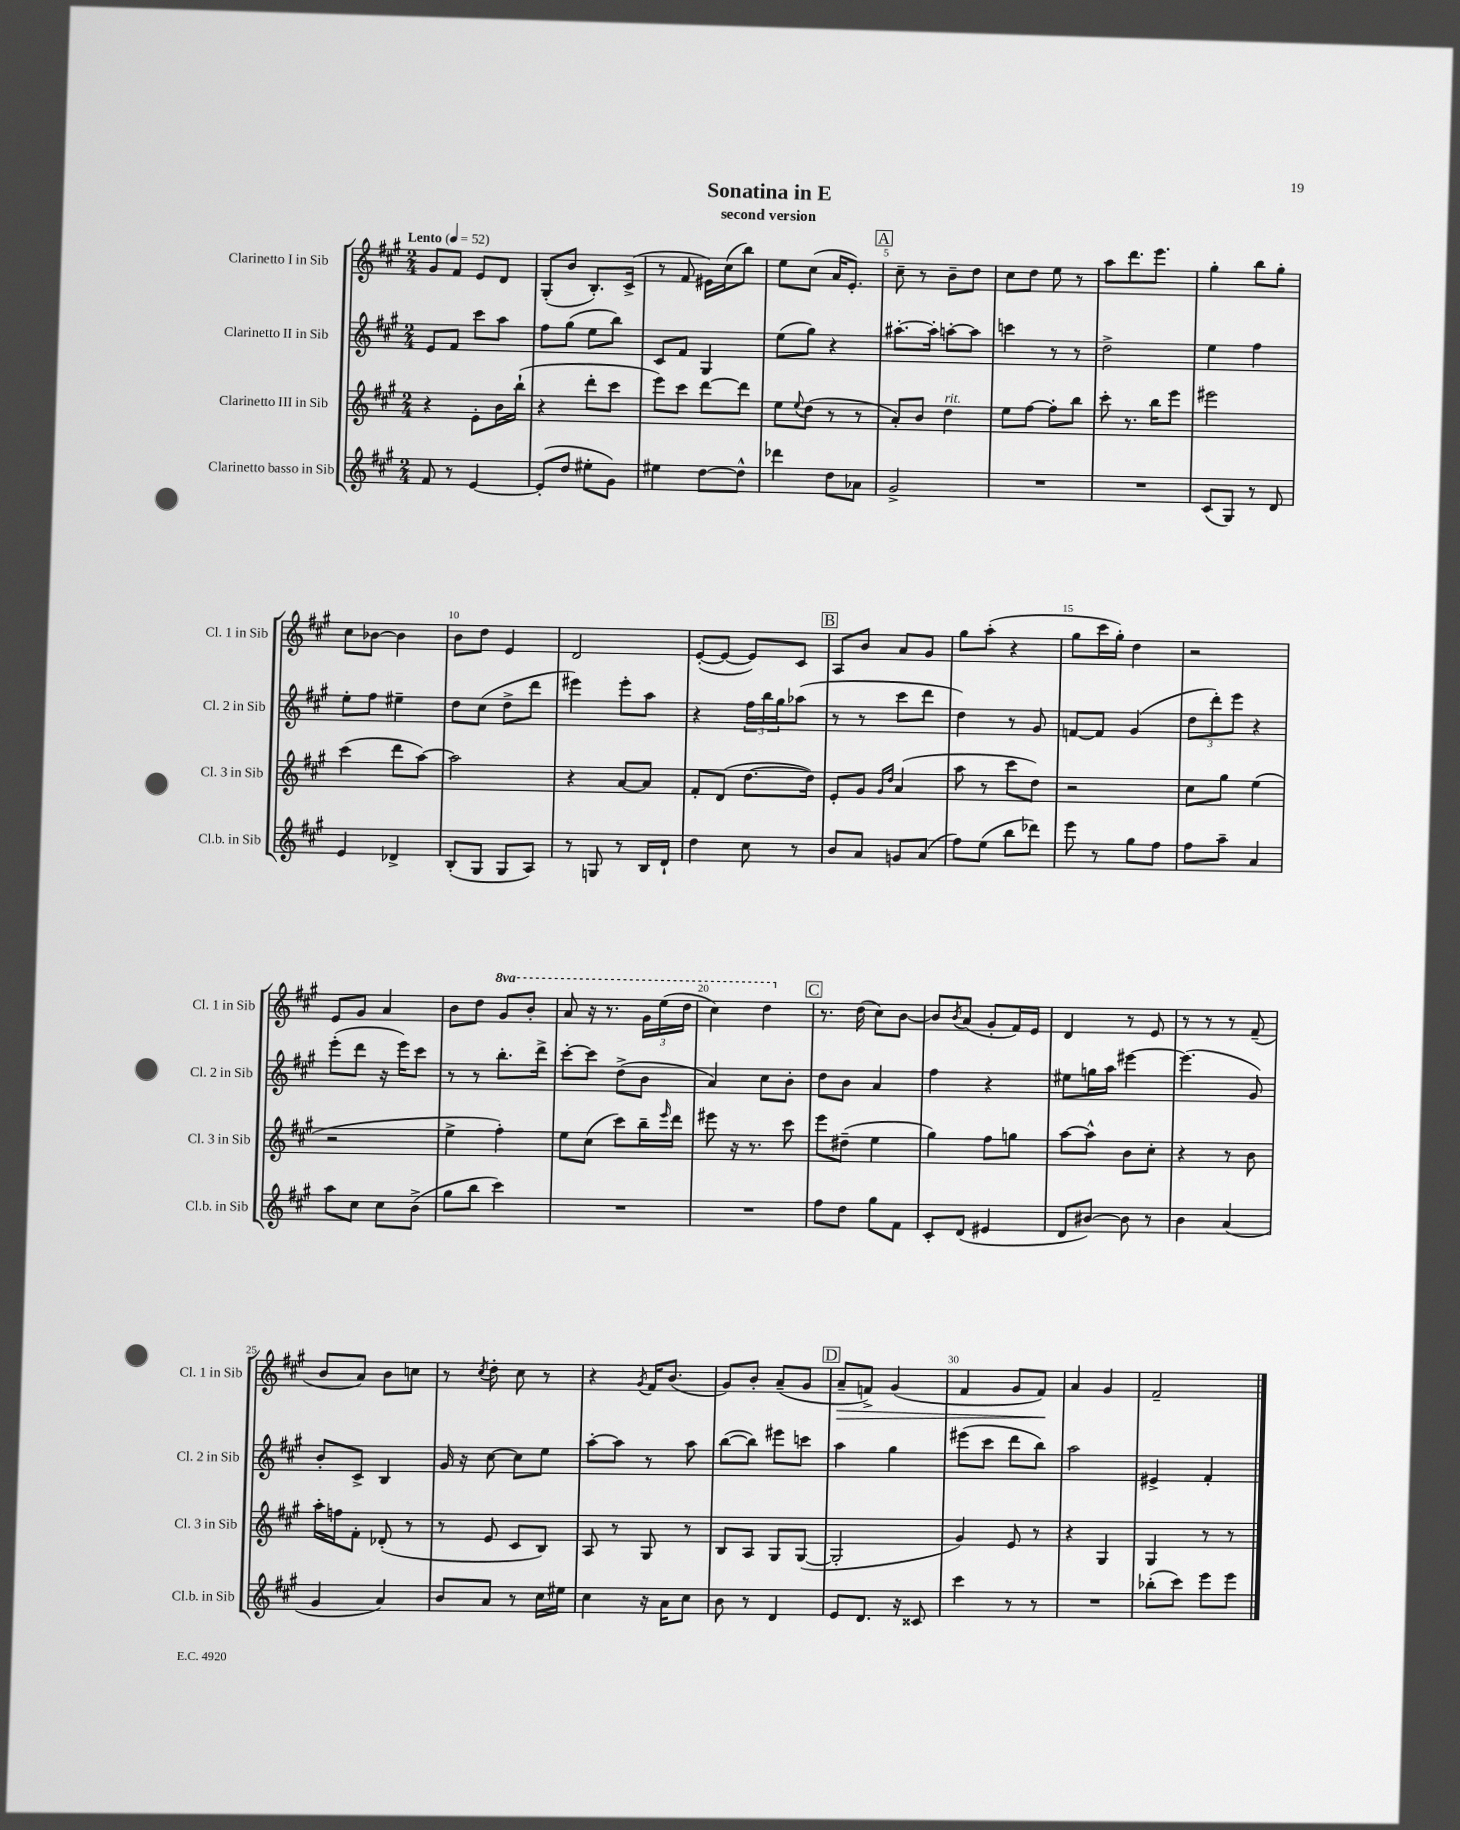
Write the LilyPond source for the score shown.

\header { title = "Sonatina in E" subtitle = "second version" }
<<
\new StaffGroup <<
\new Staff = "s0" \with { instrumentName = "Clarinetto I in Sib" shortInstrumentName = "Cl. 1 in Sib" } {
    \clef treble \key a \major \numericTimeSignature \time 2/4 \set Staff.ottavationMarkups = #ottavation-simple-ordinals \tempo "Lento" 4 = 52
    gis'8 fis'8 e'8 d'8 |
    gis8-.( b'8 b8.-.) cis'16->( |
    r8 fis'8 eis'16) cis''16( b''8) |
    e''8 cis''8( a'16 e'8.-.) |
    \mark \markup { \box "A" } cis''8-- r8 b'8-- d''8 |
    cis''8 d''8 e''8 r8 |
    a''8 d'''8. e'''8. |
    gis''4-. b''8 gis''8-. |
    cis''8 bes'8~ bes'4 |
    b'8 d''8 e'4 |
    d'2 |
    e'8~-.( e'8~ e'8) cis'8 |
    \mark \markup { \box "B" } a8 b'8 a'8 gis'8 |
    gis''8 a''8-.( r4 |
    gis''8 cis'''16 gis''16-.) d''4 |
    r2 |
    e'8 gis'8 a'4 |
    b'8 d''8 \ottava #1 gis''8 b''8-. |
    a''8 r16 r8. \tuplet 3/2 { gis''16 e'''16( d'''16 } |
    cis'''4) d'''4 \ottava #0 |
    \mark \markup { \box "C" } r8. d''16( cis''8) b'8~ |
    b'8 \acciaccatura { b'8 } a'8( gis'8-. fis'16) e'16 |
    d'4 r8 e'8 |
    r8 r8 r8 fis'8--( |
    b'8 a'8) b'8 c''8 |
    r8 \acciaccatura { cis''8 } d''8-. cis''8 r8 |
    r4 \acciaccatura { gis'8 } fis'16 b'8.( |
    gis'8) b'8-. a'8--( gis'8 |
    \mark \markup { \box "D" } a'8--\> f'8->) gis'4( |
    fis'4 gis'8 fis'8\!) |
    a'4 gis'4 |
    fis'2-- \bar "|." |
}
\new Staff = "s1" \with { instrumentName = "Clarinetto II in Sib" shortInstrumentName = "Cl. 2 in Sib" } {
    \clef treble \key a \major \numericTimeSignature \time 2/4
    e'8 fis'8 cis'''8 a''8 |
    fis''8 gis''8( e''8 b''8) |
    cis'8 fis'8 gis4 |
    e''8( gis''8) r4 |
    \mark \markup { \box "A" } ais''8.~-. ais''16-. a''8~-. a''8 |
    c'''4 r8 r8 |
    d''2-> |
    e''4 fis''4 |
    e''8-. fis''8 eis''4-- |
    d''8 cis''8( d''8-> d'''8 |
    eis'''4) eis'''8-. a''8 |
    r4 \tuplet 3/2 { fis''16 b''16 gis''16 } aes''8( |
    \mark \markup { \box "B" } r8 r8 cis'''8 d'''8 |
    d''4) r8 gis'8 |
    f'8~ f'8 gis'4( |
    \tuplet 3/2 { d''8 d'''8-.) e'''8 } r4 |
    e'''8-.( d'''8 r16 e'''16) cis'''8 |
    r8 r8 b''8.-. d'''16-> |
    cis'''8~-. cis'''8 d''8->( b'8 |
    a'4) cis''8 b'8-. |
    \mark \markup { \box "C" } d''8 b'8 a'4 |
    fis''4 r4 |
    eis''8 g''16 a''16 eis'''4~ |
    eis'''4.( gis'8) |
    b'8-. cis'8-> b4 |
    gis'16 r16 cis''8~ cis''8 e''8 |
    a''8~-. a''8 r8 a''8 |
    b''8~( b''8) eis'''8 c'''8 |
    \mark \markup { \box "D" } a''4 gis''4 |
    eis'''8( cis'''8 d'''8 b''8) |
    a''2 |
    eis'4-> fis'4-. \bar "|." |
}
\new Staff = "s2" \with { instrumentName = "Clarinetto III in Sib" shortInstrumentName = "Cl. 3 in Sib" } {
    \clef treble \key a \major \numericTimeSignature \time 2/4
    r4 e'8-. b'16 b''16-!( |
    r4 d'''8-. cis'''8 |
    e'''8) cis'''8 d'''8~ d'''8 |
    e''8 \appoggiatura { e''8 } d''8( r8 r8 |
    \mark \markup { \box "A" } a'8-.) b'8 d''4^\markup { \italic "rit." } |
    e''8 fis''8~ fis''8-. b''8 |
    cis'''8-. r8. b''16 e'''8 |
    eis'''2 |
    cis'''4( d'''8 a''8~) |
    a''2 |
    r4 a'8~ a'8 |
    fis'8-. d'8( d''8.~ d''16) |
    \mark \markup { \box "B" } e'8-. gis'8 \grace { gis'16 d''16 } a'4( |
    a''8 r8 cis'''8 d''8) |
    r2 |
    cis''8 gis''8 e''4( |
    r2 |
    e''4-> fis''4-.) |
    e''8 cis''8( cis'''8) b''16-- \grace { e'''16 } d'''16 |
    eis'''8 r16 r8. cis'''8 |
    \mark \markup { \box "C" } e'''8 dis''8--( e''4 |
    gis''4) fis''8 g''8 |
    a''8~ a''8-^ b'8 cis''8-. |
    r4 r8 b'8 |
    a''16-. f''16 fis'8-. des'8-.( r8 |
    r8 e'8 cis'8 b8) |
    a8 r8 gis8 r8 |
    b8 a8 gis8 gis8~( |
    \mark \markup { \box "D" } gis2-. |
    gis'4) e'8 r8 |
    r4 gis4 |
    gis4 r8 r8 \bar "|." |
}
\new Staff = "s3" \with { instrumentName = "Clarinetto basso in Sib" shortInstrumentName = "Cl.b. in Sib" } {
    \clef treble \key a \major \numericTimeSignature \time 2/4
    fis'8 r8 e'4~ |
    e'8-.( d''8 eis''8-. gis'8) |
    eis''4 d''8~ d''8-^ |
    des'''4 d''8 aes'8 |
    \mark \markup { \box "A" } gis'2-> |
    R2 |
    R2 |
    cis'8( gis8) r8 d'8 |
    e'4 des'4-> |
    b8-.( gis8 gis8 a8) |
    r8 g8 r8 b16 d'16-! |
    d''4 cis''8 r8 |
    \mark \markup { \box "B" } b'8 a'8 g'8 a'8( |
    fis''8) e''8( b''8 des'''8) |
    e'''8 r8 gis''8 fis''8 |
    fis''8 a''8-- a'4 |
    a''8 cis''8 cis''8 b'8->( |
    gis''8 b''8 cis'''4) |
    R2 |
    R2 |
    \mark \markup { \box "C" } fis''8 d''8 gis''8 fis'8 |
    cis'8-. d'8( eis'4 |
    d'8 bis'8~) bis'8 r8 |
    b'4 a'4( |
    gis'4 a'4) |
    b'8 a'8 r8 cis''16 eis''16 |
    cis''4 r16 a'16 cis''8 |
    b'8 r8 d'4 |
    \mark \markup { \box "D" } e'8 d'8. r16 cisis'8 |
    cis'''4 r8 r8 |
    R2 |
    bes''8-.( cis'''8) e'''8 e'''8 \bar "|." |
}
>>
>>
\layout { \context { \Score \override BarNumber.break-visibility = ##(#f #t #t) barNumberVisibility = #(every-nth-bar-number-visible 5) } }
